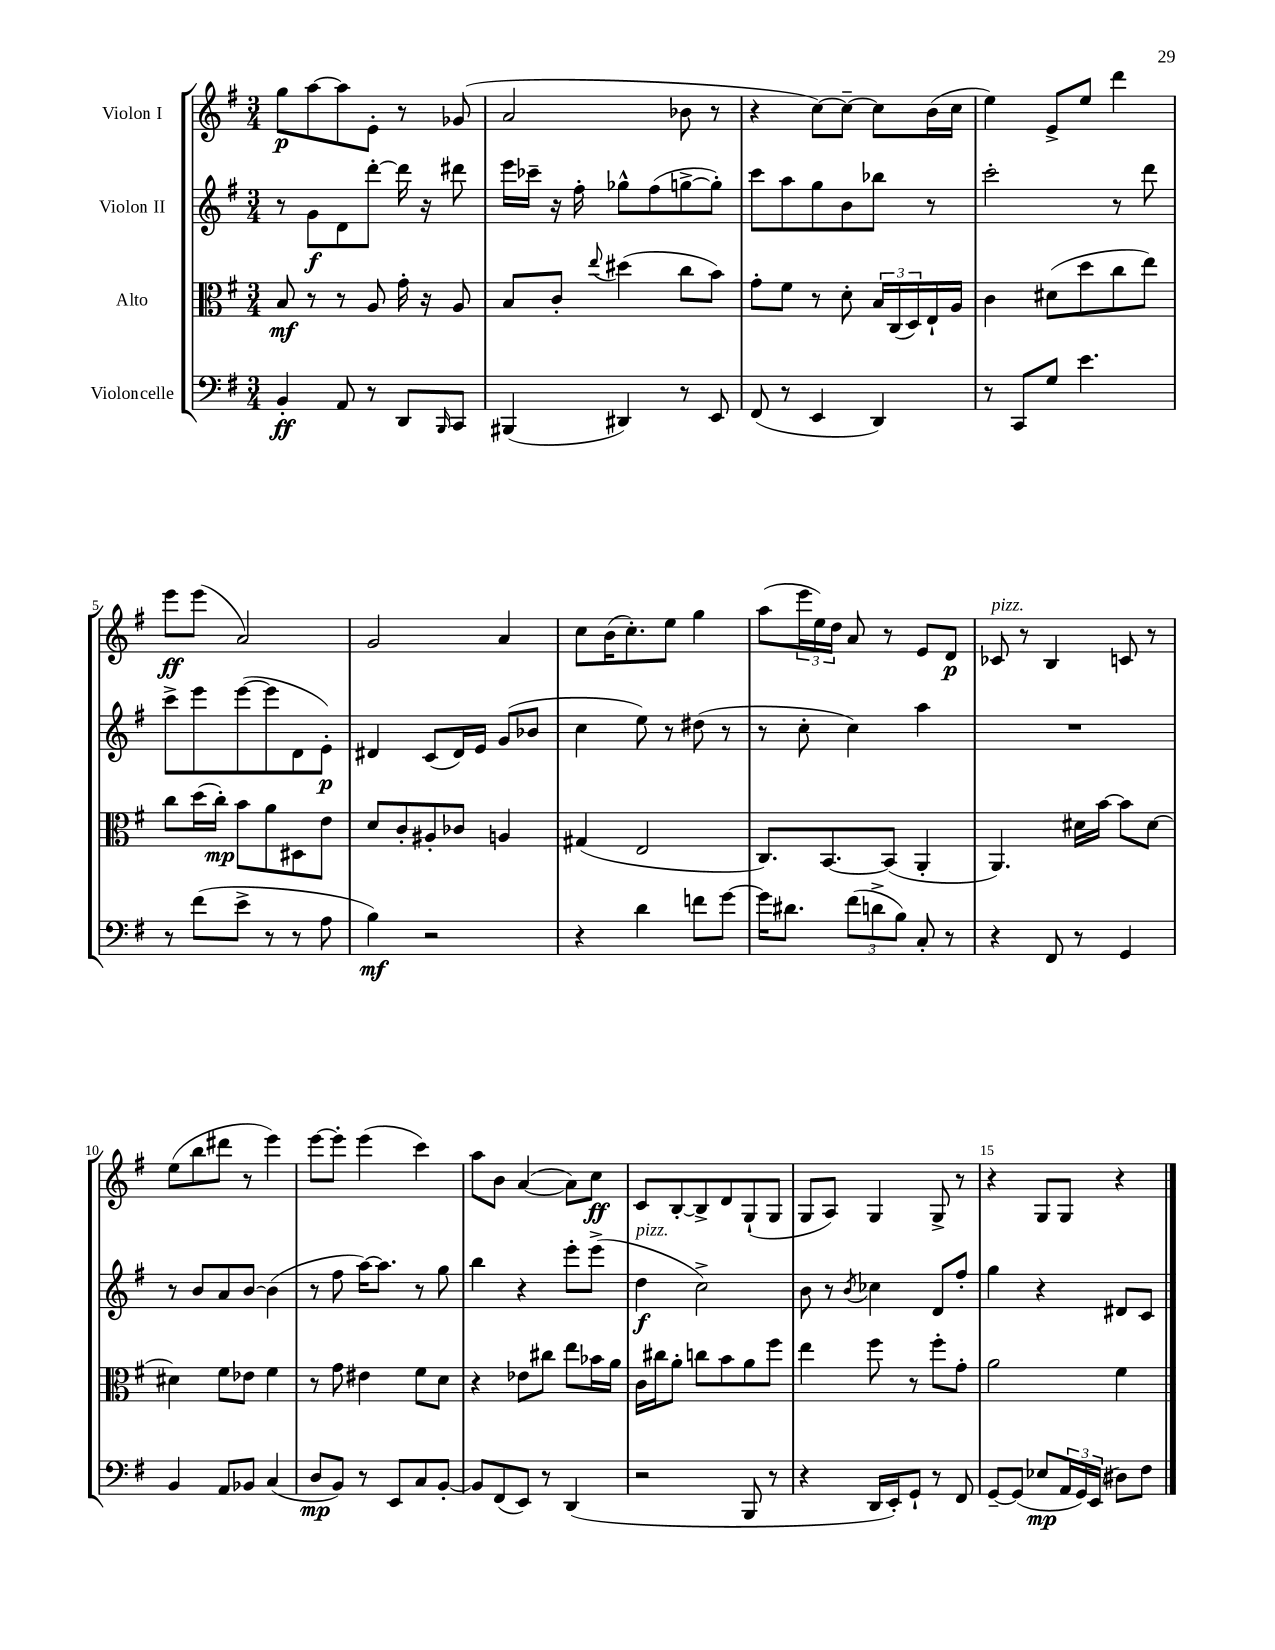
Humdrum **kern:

**kern	**dynam	**kern	**dynam	**kern	**dynam	**kern	**dynam
*part4	*part4	*part3	*part3	*part2	*part2	*part1	*part1
*staff4	*staff4	*staff3	*staff3	*staff2	*staff2	*staff1	*staff1
*I"Violoncelle	*	*I"Alto	*	*I"Violon II	*	*I"Violon I	*
*clefF4	*	*clefC3	*	*clefG2	*	*clefG2	*
*k[f#]	*	*k[f#]	*	*k[f#]	*	*k[f#]	*
*M3/4	*	*M3/4	*	*M3/4	*	*M3/4	*
=1	=1	=1	=1	=1	=1	=1	=1
4BB'/	ff	8B/	mf	8r	.	8gg\L	p
.	.	8r	.	8g\L	f	[8aa\	.
8AA/	.	8r	.	8d\	.	8aa\]	.
8r	.	8A/	.	[8ddd'\J	.	8e'\J	.
8DD/L	.	16g'\	.	16ddd\]	.	8r	.
.	.	16r	.	16r	.	.	.
16qqBBB/	.	.	.	.	.	.	.
8CC/J	.	8A/	.	8ddd#X\	.	(8g-X/	.
=2	=2	=2	=2	=2	=2	=2	=2
(4BBB#X/	.	8B/L	.	16eee\LL	.	2a/	.
.	.	.	.	16ccc-X~\JJ	.	.	.
.	.	8c'/J	.	16r	.	.	.
.	.	.	.	16ff#'\	.	.	.
.	.	8qqee/	.	.	.	.	.
4DD#X/)	.	(4dd#X\	.	8gg-X^^\L	.	.	.
.	.	.	.	(8ff#\	.	.	.
8r	.	8cc\L	.	[8ggn^\	.	8b-X\	.
8EE/	.	8b\J)	.	8gg'\J])	.	8r	.
=3	=3	=3	=3	=3	=3	=3	=3
(8FF#/	.	8g'\L	.	8ccc\L	.	4r	.
8r	.	8f#\J	.	8aa\	.	.	.
4EE/	.	8r	.	8gg\	.	[8cc\L)	.
.	.	8d'\	.	8b\	.	8cc~\J_	.
4DD/)	.	24B/LL	.	8bb-X\J	.	8cc\L]	.
.	.	(24C/	.	.	.	.	.
.	.	24D/)	.	.	.	.	.
.	.	16E`/	.	8r	.	(16b\L	.
.	.	16A/JJ	.	.	.	16cc\JJ	.
=4	=4	=4	=4	=4	=4	=4	=4
8r	.	4c\	.	2ccc'\	.	4ee\)	.
8CC/L	.	.	.	.	.	.	.
8G/J	.	(8d#X\L	.	.	.	8e^/L	.
4.e\	.	8dd\	.	.	.	8ee/J	.
.	.	8cc\	.	8r	.	4ddd\	.
.	.	8ee\J)	.	8ddd\	.	.	.
!!LO:LB:g=z
=5	=5	=5	=5	=5	=5	=5	=5
8r	.	8cc\L	.	8ccc^\L	.	8eee\L	ff
(8f#\L	.	(16dd\L	.	8eee\	.	(8eee\J	.
.	.	16cc'\JJ)	mp	.	.	.	.
8e^\J	.	8b\L	.	([8eee\	.	2a/)	.
8r	.	8a\	.	8eee\]	.	.	.
8r	.	8D#X\	.	8d\	.	.	.
8A\	.	8e\J	.	8e'\J)	p	.	.
=6	=6	=6	=6	=6	=6	=6	=6
4B\)	mf	8d/L	.	4d#X/	.	2g/	.
.	.	8c'/	.	.	.	.	.
2r	.	8A#X'/	.	(8c/L	.	.	.
.	.	8c-X/J	.	16d#/L)	.	.	.
.	.	.	.	16e/JJ	.	.	.
.	.	4An/	.	(8g/L	.	4a/	.
.	.	.	.	8b-X/J	.	.	.
=7	=7	=7	=7	=7	=7	=7	=7
4r	.	(4G#X/	.	4cc\	.	8cc\L	.
.	.	.	.	.	.	(16b\K	.
.	.	.	.	.	.	8.cc'\)	.
4d\	.	2E/	.	8ee\)	.	.	.
.	.	.	.	8r	.	8ee\J	.
8fn\L	.	.	.	(8dd#X\	.	4gg\	.
[8g\J	.	.	.	8r	.	.	.
=8	=8	=8	=8	=8	=8	=8	=8
16g\KL]	.	8.C/L)	.	8r	.	(8aa\L	.
8.d#X\J	.	.	.	.	.	.	.
.	.	.	.	8cc'\	.	24eee\L	.
.	.	.	.	.	.	24ee\)	.
.	.	[8.BB/	.	.	.	.	.
.	.	.	.	.	.	24dd\JJ	.
(12f#\L	.	.	.	4cc\)	.	8a/	.
12dn^\	.	.	.	.	.	.	.
.	.	(8BB/J]	.	.	.	8r	.
12B\J)	.	.	.	.	.	.	.
8C'/	.	4AA'/	.	4aa\	.	8e/L	.
8r	.	.	.	.	.	8d/J	p
=9	=9	=9	=9	=9	=9	=9	=9
!	!	!	!	!	!	!LO:TX:a:i:t=pizz.	!
4r	.	4.AA/)	.	2.r	.	8c-X/	.
.	.	.	.	.	.	8r	.
8FF#/	.	.	.	.	.	4B/	.
8r	.	16d#X\LL	.	.	.	.	.
.	.	[16b\JJ	.	.	.	.	.
4GG/	.	8b\L]	.	.	.	8cn/	.
.	.	[8d#\J	.	.	.	8r	.
!!LO:LB:g=z
=10	=10	=10	=10	=10	=10	=10	=10
4BB/	.	4d#X\]	.	8r	.	(8ee\L	.
.	.	.	.	8b/L	.	8bb\	.
8AA/L	.	8f#\L	.	8a/	.	8ddd#X\J	.
8BB-X/J	.	8e-X\J	.	[8b/J	.	8r	.
(4C/	.	4f#\	.	(4b\]	.	4eee\)	.
=11	=11	=11	=11	=11	=11	=11	=11
8D/L	mp	8r	.	8r	.	[8eee\L	.
8BB/J)	.	8g\	.	8ff#\	.	8eee'\J]	.
8r	.	4e#X\	.	[16aa\KL)	.	(4eee\	.
.	.	.	.	8.aa\J]	.	.	.
8EE/L	.	.	.	.	.	.	.
8C/	.	8f#\L	.	8r	.	4ccc\)	.
[8BB'/J	.	8d\J	.	8gg\	.	.	.
=12	=12	=12	=12	=12	=12	=12	=12
8BB/L]	.	4r	.	4bb\	.	8aa\L	.
(8FF#/	.	.	.	.	.	8b\J	.
8EE/J)	.	8e-X\L	.	4r	.	([4a/	.
8r	.	8cc#X\J	.	.	.	.	.
(4DD/	.	8ee\L	.	8eee'\L	.	8a\L])	.
.	.	16b-X\L	.	(8eee^\J	.	8cc\J	ff
.	.	16a\JJ	.	.	.	.	.
=13	=13	=13	=13	=13	=13	=13	=13
!	!	!	!	!LO:TX:a:i:t=pizz.	!	!	!
2r	.	16c\LL	.	4dd\	f	8c/L	.
.	.	16cc#X\J	.	.	.	.	.
.	.	8a'\J	.	.	.	[8B'/	.
.	.	8ccn\L	.	2cc^\)	.	8B^/]	.
.	.	8b\	.	.	.	8d/	.
8BBB/	.	8a\	.	.	.	(8G`/	.
8r	.	8ff#\J	.	.	.	8G/J	.
=14	=14	=14	=14	=14	=14	=14	=14
4r	.	4ee\	.	8b\	.	8G/L	.
.	.	.	.	8r	.	8A/J)	.
.	.	.	.	8qb/	.	.	.
16DD/LL	.	8ff#\	.	4cc-X\	.	4G/	.
16EE'/J)	.	.	.	.	.	.	.
8GG`/J	.	8r	.	.	.	.	.
8r	.	8ff#'\L	.	8d/L	.	8G^/	.
8FF#/	.	8g'\J	.	8ff#'/J	.	8r	.
=15	=15	=15	=15	=15	=15	=15	=15
[8GG~/L	.	2a\	.	4gg\	.	4r	.
(8GG/J]	.	.	.	.	.	.	.
8E-X/L	mp	.	.	4r	.	8G/L	.
24AA/L	.	.	.	.	.	8G/J	.
24GG/)	.	.	.	.	.	.	.
(24EE/JJ	.	.	.	.	.	.	.
8D#X\L)	.	4f#\	.	8d#X/L	.	4r	.
8F#\J	.	.	.	8c/J	.	.	.
==	==	==	==	==	==	==	==
*-	*-	*-	*-	*-	*-	*-	*-
